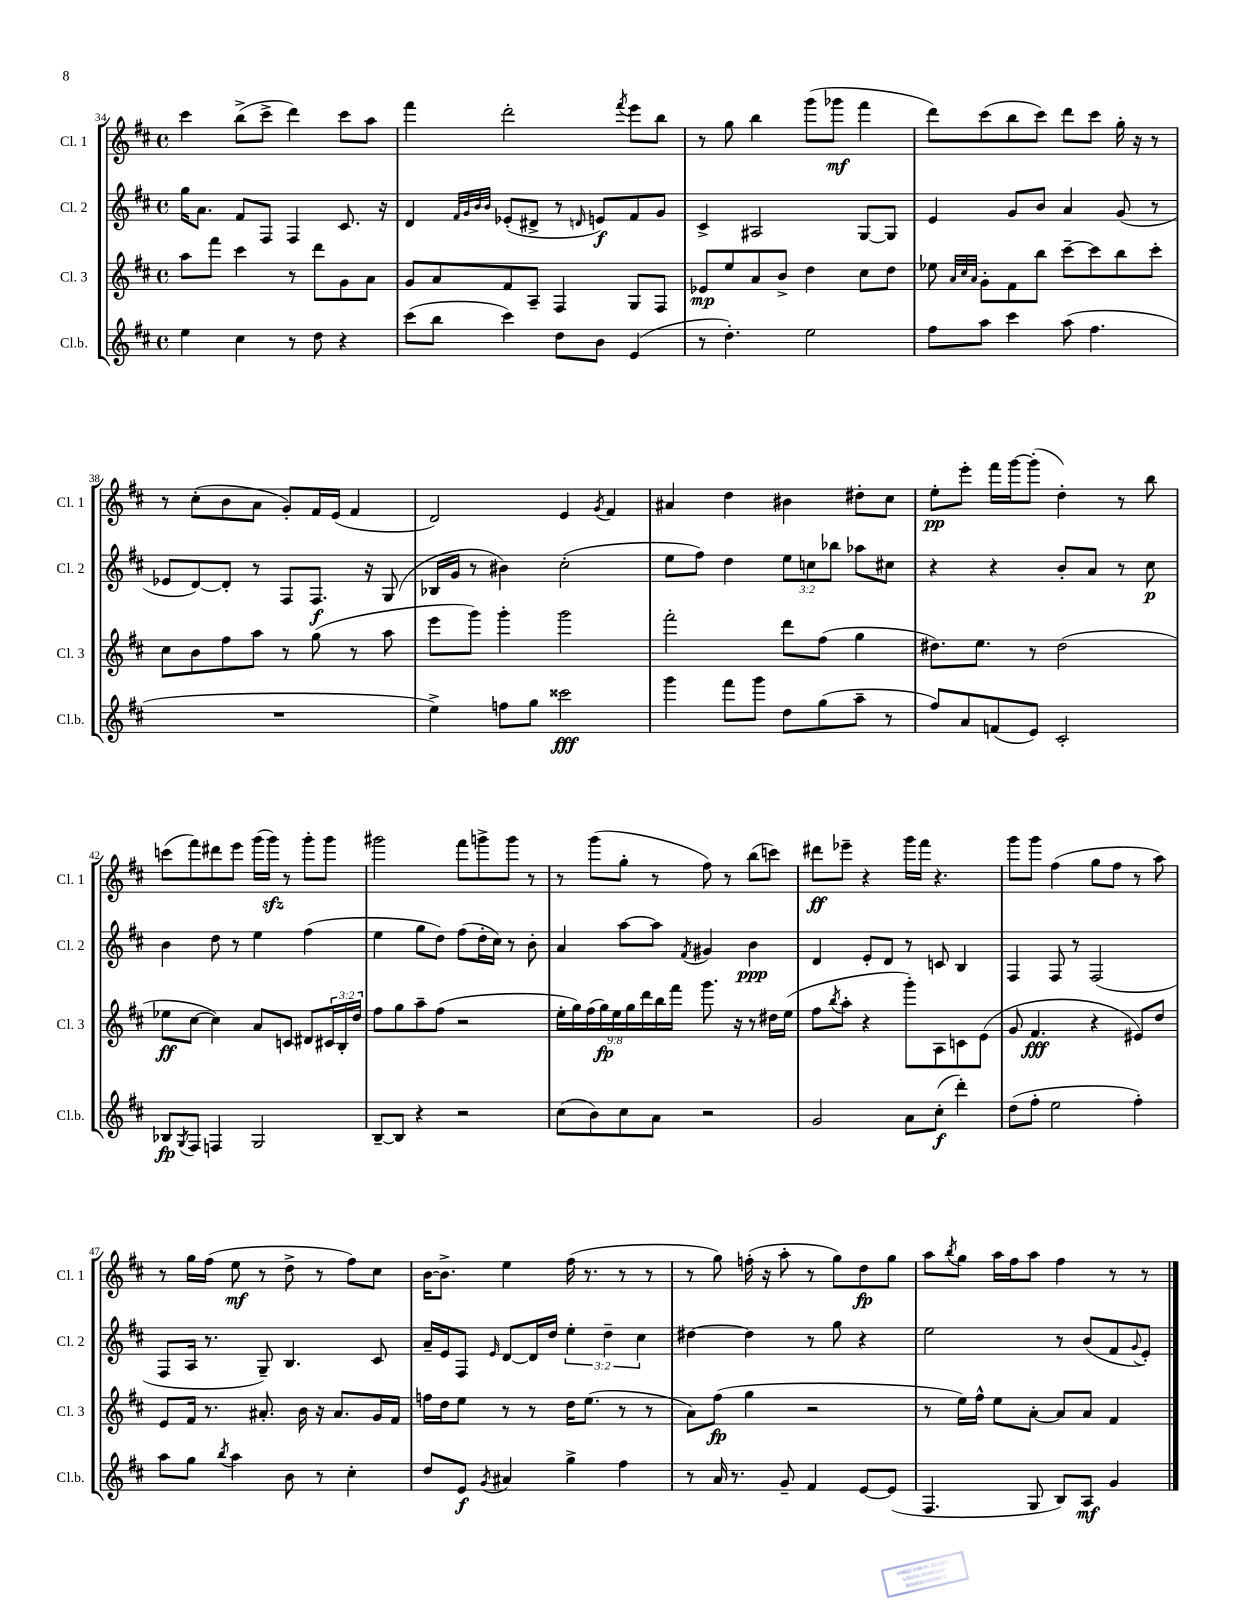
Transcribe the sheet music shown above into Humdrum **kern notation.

**kern	**dynam	**kern	**dynam	**kern	**dynam	**kern	**dynam
*part4	*part4	*part3	*part3	*part2	*part2	*part1	*part1
*staff4	*staff4	*staff3	*staff3	*staff2	*staff2	*staff1	*staff1
*I"Cl.b.	*	*I"Cl. 3	*	*I"Cl. 2	*	*I"Cl. 1	*
*I'Cl.b.	*	*I'Cl. 3	*	*I'Cl. 2	*	*I'Cl. 1	*
*clefG2	*	*clefG2	*	*clefG2	*	*clefG2	*
*k[f#c#]	*	*k[f#c#]	*	*k[f#c#]	*	*k[f#c#]	*
*M4/4	*	*M4/4	*	*M4/4	*	*M4/4	*
*met(c)	*	*met(c)	*	*met(c)	*	*met(c)	*
=34	=34	=34	=34	=34	=34	=34	=34
4ee\	.	8aa\L	.	16gg\KL	.	4ccc#\	.
.	.	.	.	8.a\J	.	.	.
.	.	8fff#\J	.	.	.	.	.
4cc#\	.	4ccc#\	.	8f#/L	.	(8bb^\L	.
.	.	.	.	8F#/J	.	8ccc#^\J	.
8r	.	8r	.	4F#/	.	4ddd\)	.
8dd\	.	8ddd\L	.	.	.	.	.
4r	.	8g\	.	8.c#/	.	8ccc#\L	.
.	.	8a\J	.	.	.	8aa\J	.
.	.	.	.	16r	.	.	.
=35	=35	=35	=35	=35	=35	=35	=35
(8ccc#\L	.	8g/L	.	4d/	.	4fff#\	.
8bb\J	.	8a/	.	.	.	.	.
.	.	.	.	32qqf#/LLL	.	.	.
.	.	.	.	32qqg/	.	.	.
.	.	.	.	32qqb/	.	.	.
.	.	.	.	32qqb/JJJ	.	.	.
4ccc#\)	.	8f#/	.	(8e-X'/L	.	2ddd'\	.
.	.	8A~/J	.	8d#X^/J	.	.	.
8dd\L	.	4F#/	.	8r	.	.	.
.	.	.	.	16qqdn/	.	.	.
8b\J	.	.	.	8en/L)	f	.	.
.	.	.	.	.	.	8qfff#/	.
(4e/	.	8G/L	.	8f#/	.	8eee\L	.
.	.	8F#/J	.	8g/J	.	8bb\J	.
=36	=36	=36	=36	=36	=36	=36	=36
8r	.	8e-X/L	mp	4c#^/	.	8r	.
4.dd'\)	.	8ee/	.	.	.	8gg\	.
.	.	8a/	.	2A#X/	.	4bb\	.
.	.	8b^/J	.	.	.	.	.
2ee\	.	4dd\	.	.	.	(8ggg\L	.
.	.	.	.	.	.	8ggg-X\J	mf
.	.	8cc#\L	.	[8G/L	.	4fff#\	.
.	.	8dd\J	.	8G/J]	.	.	.
=37	=37	=37	=37	=37	=37	=37	=37
8ff#\L	.	8ee-X\	.	4e/	.	8ddd\L)	.
.	.	32qqa/LLL	.	.	.	.	.
.	.	32qqcc#/	.	.	.	.	.
.	.	32qqa/JJJ	.	.	.	.	.
8aa\J	.	8g'\L	.	.	.	(8ccc#\	.
4ccc#\	.	8f#\	.	8g/L	.	8bb\	.
.	.	8bb\J	.	8b/J	.	8ccc#\J)	.
(8aa\	.	[8ccc#~\L	.	4a/	.	8ddd\L	.
4.ff#\	.	8ccc#\]	.	.	.	8ccc#\J	.
.	.	8bb\	.	(8g/	.	16gg'\	.
.	.	.	.	.	.	16r	.
.	.	8ccc#'\J	.	8r	.	8r	.
!!LO:LB:g=z
=38	=38	=38	=38	=38	=38	=38	=38
1r	.	8cc#\L	.	8e-X/L	.	8r	.
.	.	8b\	.	[8d/)	.	(8cc#'\L	.
.	.	8ff#\	.	8d'/J]	.	8b\	.
.	.	8aa\J	.	8r	.	8a\J	.
.	.	8r	.	8F#/L	.	8g'/L)	.
.	.	(8gg\	.	8.F#/J	f	16f#/L	.
.	.	.	.	.	.	(16e/JJ	.
.	.	8r	.	.	.	4f#/	.
.	.	.	.	16r	.	.	.
.	.	8aa\	.	(8G/	.	.	.
=39	=39	=39	=39	=39	=39	=39	=39
4ee^\)	.	8eee\L	.	16B-X/LL	.	2d/)	.
.	.	.	.	16g/JJ	.	.	.
.	.	8ggg\J)	.	8r	.	.	.
8ffn\L	.	4ggg'\	.	4b#X\)	.	.	.
8gg\J	.	.	.	.	.	.	.
2ccc##X\	fff	2ggg\	.	(2cc#'\	.	4e/	.
.	.	.	.	.	.	8qg/	.
.	.	.	.	.	.	4f#/	.
=40	=40	=40	=40	=40	=40	=40	=40
4ggg\	.	2fff#'\	.	8ee\L	.	4a#X/	.
.	.	.	.	8ff#\J)	.	.	.
8fff#\L	.	.	.	4dd\	.	4dd\	.
8ggg\J	.	.	.	.	.	.	.
8dd\L	.	8ddd\L	.	12ee\L	.	4b#X\	.
.	.	.	.	12ccn\	.	.	.
(8gg\	.	(8ff#\J	.	.	.	.	.
.	.	.	.	12bb-X\J	.	.	.
8aa~\J	.	4gg\	.	8aa-X\L	.	8dd#X'\L	.
8r	.	.	.	8cc#X\J	.	8cc#\J	.
=41	=41	=41	=41	=41	=41	=41	=41
8ff#/L)	.	8.dd#X\L)	.	4r	.	8ee'\L	pp
8a/	.	.	.	.	.	8eee'\J	.
.	.	8.ee\J	.	.	.	.	.
(8fn/	.	.	.	4r	.	16fff#\LL	.
.	.	.	.	.	.	[16ggg\J	.
8e/J)	.	8r	.	.	.	(8ggg'\J]	.
2c#'/	.	(2dd#\	.	8b'/L	.	4dd'\)	.
.	.	.	.	8a/J	.	.	.
.	.	.	.	8r	.	8r	.
.	.	.	.	8cc#\	p	8bb\	.
!!LO:LB:g=z
=42	=42	=42	=42	=42	=42	=42	=42
8B-X/L	fp	8ee-X\L	ff	4b\	.	(8cccn\L	.
8qG/	.	.	.	.	.	.	.
8F#/J	.	[8cc#\J	.	.	.	8fff#\)	.
4Fn/	.	4cc#\])	.	8dd\	.	8ddd#X\	.
.	.	.	.	8r	.	8eee\J	.
2G/	.	8a/L	.	4ee\	.	(16ggg\LL	.
.	.	.	.	.	.	16gggzz\JJ)	.
.	.	8cn/J	.	.	.	8r	.
.	.	8d#X/L	.	(4ff#\	.	8ggg'\L	.
.	.	24c#X/L	.	.	.	8ggg\J	.
.	.	24B'/	.	.	.	.	.
.	.	24dd/JJ	.	.	.	.	.
=43	=43	=43	=43	=43	=43	=43	=43
[8B~/L	.	8ff#\L	.	4ee\	.	2ggg#X\	.
8B/J]	.	8gg\	.	.	.	.	.
4r	.	8aa~\	.	8gg\L	.	.	.
.	.	(8ff#\J	.	8dd\J)	.	.	.
2r	.	2r	.	(8ff#\L	.	8fff#\L	.
.	.	.	.	16dd'\L	.	8gggn^\	.
.	.	.	.	16cc#\JJ)	.	.	.
.	.	.	.	8r	.	8ggg\J	.
.	.	.	.	8b'\	.	8r	.
=44	=44	=44	=44	=44	=44	=44	=44
(8cc#\L	.	18ee'\LL	.	4a/	.	8r	.
.	.	18gg\)	.	.	.	.	.
.	.	(18ff#\	.	.	.	.	.
8b\)	.	.	.	.	.	(8ggg\L	.
.	.	18gg\)	fp	.	.	.	.
.	.	18ee\	.	.	.	.	.
8cc#\	.	.	.	[8aa\L	.	8gg'\J	.
.	.	18gg\	.	.	.	.	.
.	.	18ddd\	.	.	.	.	.
8a\J	.	.	.	8aa\J]	.	8r	.
.	.	18bb\	.	.	.	.	.
.	.	18fff#\JJ	.	.	.	.	.
.	.	.	.	8qf#/	.	.	.
2r	.	8.ggg\	.	4g#X/	.	8ff#\)	.
.	.	.	.	.	.	8r	.
.	.	16r	.	.	.	.	.
.	.	8r	.	4b\	ppp	(8bb\L	.
.	.	16dd#X\LL	.	.	.	8cccn\J)	.
.	.	(16ee\JJ	.	.	.	.	.
=45	=45	=45	=45	=45	=45	=45	=45
2g/	.	8ff#\L	.	4d/	.	8ddd#X\L	ff
.	.	8qbb/	.	.	.	.	.
.	.	8aa'\J	.	.	.	8eee-X~\J	.
.	.	4r	.	8e'/L	.	4r	.
.	.	.	.	8d/J	.	.	.
8a\L	.	8ggg'\L)	.	8r	.	16ggg\LL	.
.	.	.	.	.	.	16fff#\JJ	.
(8cc#'\J	f	8A\	.	8cn/	.	4.r	.
4ddd'\)	.	8cn\	.	4B/	.	.	.
.	.	(8e\J	.	.	.	.	.
=46	=46	=46	=46	=46	=46	=46	=46
(8dd\L	.	8g/	.	4F#/	.	8ggg\L	.
8ff#'\J	.	4.f#/	fff	.	.	8ggg\J	.
2ee\	.	.	.	8F#/	.	(4ff#\	.
.	.	.	.	8r	.	.	.
.	.	4r	.	(2F#/	.	8gg\L	.
.	.	.	.	.	.	8ff#\J	.
4ff#'\)	.	8e#X/L)	.	.	.	8r	.
.	.	8dd/J	.	.	.	8aa\)	.
!!LO:LB:g=z
=47	=47	=47	=47	=47	=47	=47	=47
8aa\L	.	8e/L	.	8F#/L	.	8r	.
8gg\J	.	16f#/Jk	.	16A/Jk	.	16gg\LL	.
.	.	8.r	.	8.r	.	(16ff#\JJ	.
8qbb/	.	.	.	.	.	.	.
4aa\	.	.	.	.	.	8ee\	mf
.	.	8.a#X'/	.	8G~/)	.	8r	.
8b\	.	.	.	4.B/	.	8dd^\	.
.	.	16b\	.	.	.	.	.
8r	.	16r	.	.	.	8r	.
.	.	8.a#/L	.	.	.	.	.
4cc#'\	.	.	.	.	.	8ff#\L)	.
.	.	16g/L	.	8c#/	.	8cc#\J	.
.	.	16f#/JJ	.	.	.	.	.
=48	=48	=48	=48	=48	=48	=48	=48
8dd/L	.	16ffn\LL	.	16a~/LL	.	[16b\KL	.
.	.	16dd\J	.	16e/J	.	8.b^\J]	.
8e/J	f	8ee\J	.	8F#/J	.	.	.
8qg/	.	.	.	16qqe/	.	.	.
4a#X/	.	8r	.	[8d/L	.	4ee\	.
.	.	8r	.	16d/L]	.	.	.
.	.	.	.	16dd/JJ	.	.	.
4gg^\	.	16dd\KL	.	6ee'\	.	(16ff#\	.
.	.	(8.ee\J	.	.	.	8.r	.
.	.	.	.	6dd~\	.	.	.
4ff#\	.	8r	.	.	.	8r	.
.	.	.	.	6cc#\	.	.	.
.	.	8r	.	.	.	8r	.
=49	=49	=49	=49	=49	=49	=49	=49
8r	.	8a\L)	.	[4dd#X\	.	8r	.
16a/	.	(8ff#\J	fp	.	.	8gg\)	.
8.r	.	.	.	.	.	.	.
.	.	4gg\	.	4dd#\]	.	(16ffn'\	.
.	.	.	.	.	.	16r	.
8g~/	.	.	.	.	.	8aa'\	.
4f#/	.	2r	.	8r	.	8r	.
.	.	.	.	8gg\	.	8gg\L)	.
[8e/L	.	.	.	4r	.	8dd\	fp
(8e/J]	.	.	.	.	.	8gg\J	.
=50	=50	=50	=50	=50	=50	=50	=50
4.F#/	.	8r	.	2ee\	.	8aa\L	.
.	.	.	.	.	.	8qbb/	.
.	.	16ee\LL)	.	.	.	8gg\J	.
.	.	16ff#^^\JJ	.	.	.	.	.
.	.	8ee\L	.	.	.	16aa\LL	.
.	.	.	.	.	.	16ff#\J	.
8G/	.	[8a'\J	.	.	.	8aa\J	.
8B/L)	.	8a/L]	.	8r	.	4ff#\	.
8A/J	mf	8a/J	.	(8b/L	.	.	.
4g/	.	4f#/	.	8f#/	.	8r	.
.	.	.	.	8qqg/	.	.	.
.	.	.	.	8e'/J)	.	8r	.
==	==	==	==	==	==	==	==
*-	*-	*-	*-	*-	*-	*-	*-
